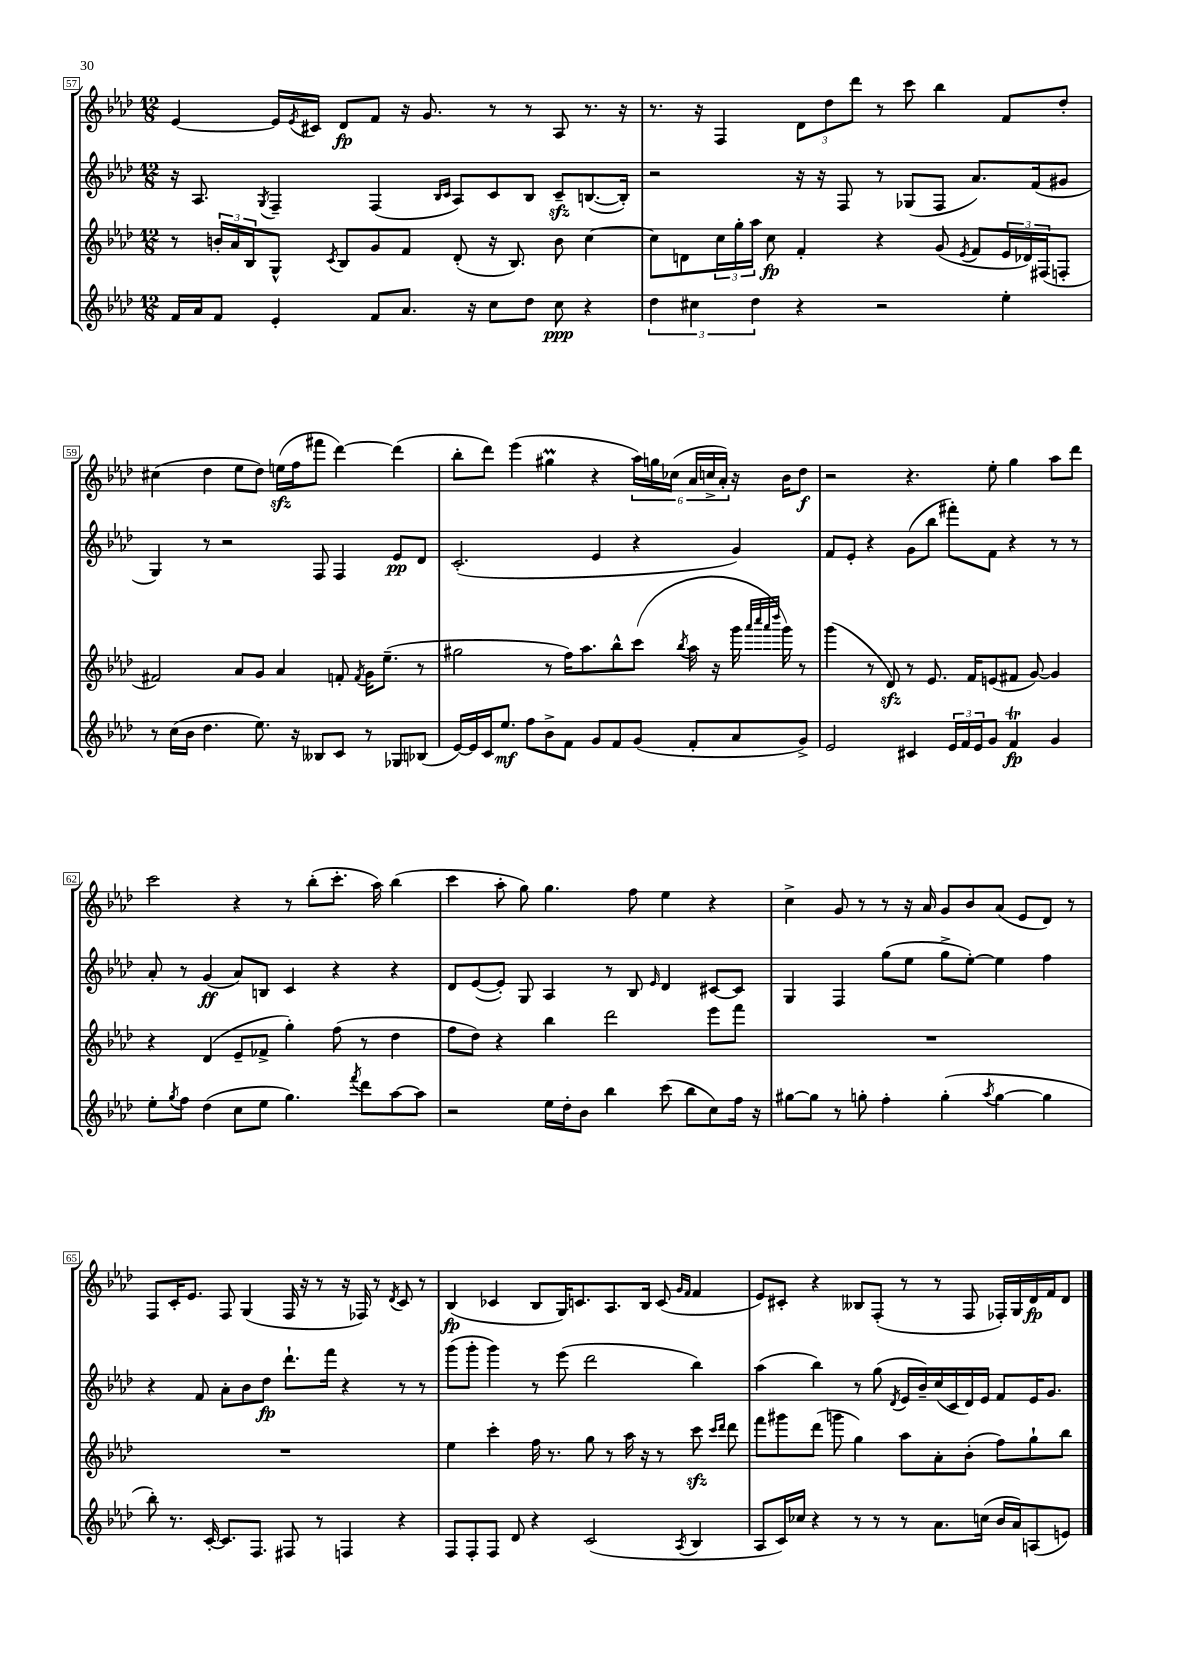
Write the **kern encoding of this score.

**kern	**kern	**kern	**kern
*staff4	*staff3	*staff2	*staff1
*clefG2	*clefG2	*clefG2	*clefG2
*k[b-e-a-d-]	*k[b-e-a-d-]	*k[b-e-a-d-]	*k[b-e-a-d-]
*M12/8	*M12/8	*M12/8	*M12/8
16f/LL	8r	16r	[4e-/
16a-/J	.	8.A-/	.
8f/J	24b'/LL	.	.
.	24a-/	.	.
.	24B-/J	.	.
.	.	8qG/	.
4e-'/	8G^^/J	4F~/	16e-/]LL
.	.	.	8qe-/
.	.	.	16c#/JJ
.	8qc/	.	.
.	8B-/L	.	8d-/L
8f/L	8g/	(4F/	8f/J
8.a-/J	8f/J	.	16r
.	.	.	8.g/
.	.	16qqB-/LL	.
.	.	16qqc/JJ	.
.	(8d-'/	8A-/L)	.
16r	.	.	.
8cc\L	16r	8c/	8r
.	8.B-/)	.	.
8dd-\J	.	8B-/J	8r
8cc\	8b\	8c~/L	8A-/
4r	[4cc\	([8.B/	8.r
.	.	16B'/]Jk)	16r
=	=	=	=
6dd-\	8cc\]L	2r	8.r
.	8d\	.	.
6cc#\	.	.	.
.	.	.	16r
.	24cc\L	.	4F/
.	24gg'\	.	.
6dd-\	24aa-\JJ	.	.
.	8cc\	.	.
4r	4f'/	16r	12d-\L
.	.	16r	.
.	.	.	12dd-\
.	.	8F/	.
.	.	.	12ddd-\J
2r	4r	8r	8r
.	.	(8G-/L	8ccc\
.	(8g/	8F/J	4bb-\
.	8qe-/	.	.
.	8f/L	8.a-/L)	.
4ee-'\	24e-/L	.	8f/L
.	24d-/)	.	.
.	.	(16f/k	.
.	(24F#/J	.	.
.	8F'/J	8g#/J	8dd-'/J
=	=	=	=
8r	2f#/)	4G/)	(4cc#\
(16cc\LL	.	.	.
16b-\JJ	.	.	.
4.dd-\	.	8r	4dd-\
.	.	2r	.
.	8a-/L	.	8ee-\L
8.ee-\)	8g/J	.	8dd-\J)
.	4a-/	.	(16ee\LL
16r	.	.	16ff\J
8B--/L	.	8F/	8fff#\J
8c/J	8f'/	4F/	[4ddd-\)
.	8qf/	.	.
8r	16g\LK	.	.
.	(8.ee-~\J	.	.
8G-/L	.	8e-/L	(4ddd-\]
(8B-/J	8r	8d-/J	.
=	=	=	=
[16e-/LL)	2gg#\	(2.c'/	8bb-'\L
16e-/]	.	.	.
16c/J	.	.	8ddd-\J)
8.ee-/J	.	.	.
.	.	.	(4eee-\
8ff\L	.	.	.
8b-^\	8r	.	4gg#\
8f\J	16ff\LK)	.	.
.	8.aa-\	.	.
8g/L	.	4e-/	4r
8f/	8bb-^^\	.	.
(8g/J	(8ccc\J	4r	24aa-\LL)
.	.	.	24gg\
.	.	.	(24cc-\JJ
.	8qbb-/	.	.
8f'/L	16aa-\	.	24a-/LL
.	.	.	24cc^/
.	16r	.	.
.	.	.	24a-'/JJ)
8a-/	16ggg\	4g/)	16r
.	32qqaaa-/LLL	.	.
.	32qqcccc/	.	.
.	32qqaaa-/	.	.
.	32qqdddd-/JJJ	.	.
.	16ggg\)	.	16b-\LK
8g^/J)	8r	.	8dd-\J
=	=	=	=
2e-/	(4ggg\	8f/L	2r
.	.	8e-'/J	.
.	8r	4r	.
.	8d-/)	.	.
4c#/	8r	(8g\L	4.r
.	8.e-/	8bb-\J	.
24e-/LL	.	8fff#'\L)	.
24f/	.	.	.
.	16f/LK	.	.
24e-/J	.	.	.
8g/J	(8e/	8f\J	8ee-'\
4f/	8f#/J	4r	4gg\
.	[8g/)	.	.
4g/	4g/]	8r	8aa-\L
.	.	8r	8ddd-\J
=	=	=	=
8ee-'\L	4r	8a-'/	2ccc\
8qgg/	.	.	.
8ff\J	.	8r	.
(4dd-\	(4d-/	(4g/	.
8cc\L	8e-~/L	8a-/L)	4r
8ee-\J	8f-^/J	8B/J	.
4.gg\)	4gg'\)	4c/	8r
.	.	.	(8bb-'\L
.	(8ff\	4r	8.ccc'\J
8qfff/	.	.	.
8ddd-\L	8r	.	.
.	.	.	16aa-\)
[8aa-\	4dd-\	4r	(4bb-\
8aa-\]J	.	.	.
=	=	=	=
2r	8ff\L	8d-/L	4ccc\
.	8dd-\J)	([8e-/	.
.	4r	8e-'/]J)	8aa-'\
.	.	8G/	8gg\)
16ee-\LL	4bb-\	4A-/	4.gg\
16dd-'\J	.	.	.
8b-\J	.	.	.
4bb-\	2ddd-\	8r	.
.	.	8B-/	8ff\
.	.	16qqe-/	.
(8ccc\	.	4d-/	4ee-\
8bb-\L	.	.	.
8cc\)	8eee-\L	[8c#/L	4r
16ff\Jk	8fff\J	8c#/]J	.
16r	.	.	.
=	=	=	=
[8gg#\L	1.r	4G/	4cc^\
8gg#\]J	.	.	.
8r	.	4F/	8g/
8gg'\	.	.	8r
4ff'\	.	(8gg\L	8r
.	.	8ee-\J	16r
.	.	.	16a-/
(4gg'\	.	8gg^\L	8g/L
.	.	[8ee-'\J)	8b-/
8qaa-/	.	.	.
[4gg\	.	4ee-\]	(8a-/J
.	.	.	8e-/L
4gg\]	.	4ff\	8d-/J)
.	.	.	8r
=	=	=	=
8bb-'\)	1.r	4r	8F/L
8.r	.	.	16c'/K
.	.	.	8.e-/J
.	.	8f/	.
[16c'/	.	.	.
8.c/]L	.	8a-'\L	8F/
.	.	8b-\	(4G/
8.F/J	.	.	.
.	.	8dd-\J	.
8F#/	.	8.ddd-`\L	16F/
.	.	.	16r
8r	.	.	8r
.	.	16fff\Jk	.
4F/	.	4r	16r
.	.	.	16F-/)
.	.	.	8r
.	.	.	8qd-/
4r	.	8r	8c/
.	.	8r	8r
=	=	=	=
8F/L	4ee-\	(8ggg\L	(4B-/
8F'/	.	8ggg'\J	.
8F/J	4ccc'\	4ggg\)	4c-/
8d-/	.	.	.
4r	16ff\	8r	8B-/L
.	8.r	.	.
.	.	(8eee-\	16G/K)
.	.	.	8.c/
(2c/	8gg\	2ddd-\	.
.	8r	.	8.A-/
.	16aa-\	.	.
.	16r	.	16B-/Jk
.	8r	.	(8c/
.	.	.	16qqg/LL
8qA-/	.	.	16qqf/JJ
4B-/	8ccc\	4bb-\)	4f/
.	16qqccc/LL	.	.
.	16qqddd-/JJ	.	.
.	8ddd-\	.	.
=	=	=	=
8A-/L	8fff\L	(4aa-\	8e-/L)
16c/L)	8ggg#\	.	8c#'/J
16cc-/JJ	.	.	.
4r	(8ddd-\J	4bb-\)	4r
.	8ggg\	.	.
8r	4gg\)	8r	8B--/L
8r	.	(8gg\	(8F'/J
.	.	8qd-/	.
8r	8aa-\L	16e-/LL	8r
.	.	16b-~/)	.
8.a-\L	8a-'\	(16cc/	8r
.	.	16c/	.
.	(8b-'\J	16d-/)	8F/
(16cc\Jk	.	16e-/JJ	.
16b-/LL	8ff\L)	8f/L	16F-'/LL)
16a-/J)	.	.	16G/
(8A/	8gg`\	16e-/K	16d-/
.	.	8.g/J	16f/J
8e/J)	8bb-\J	.	8d-/J
==	==	==	==
*-	*-	*-	*-
